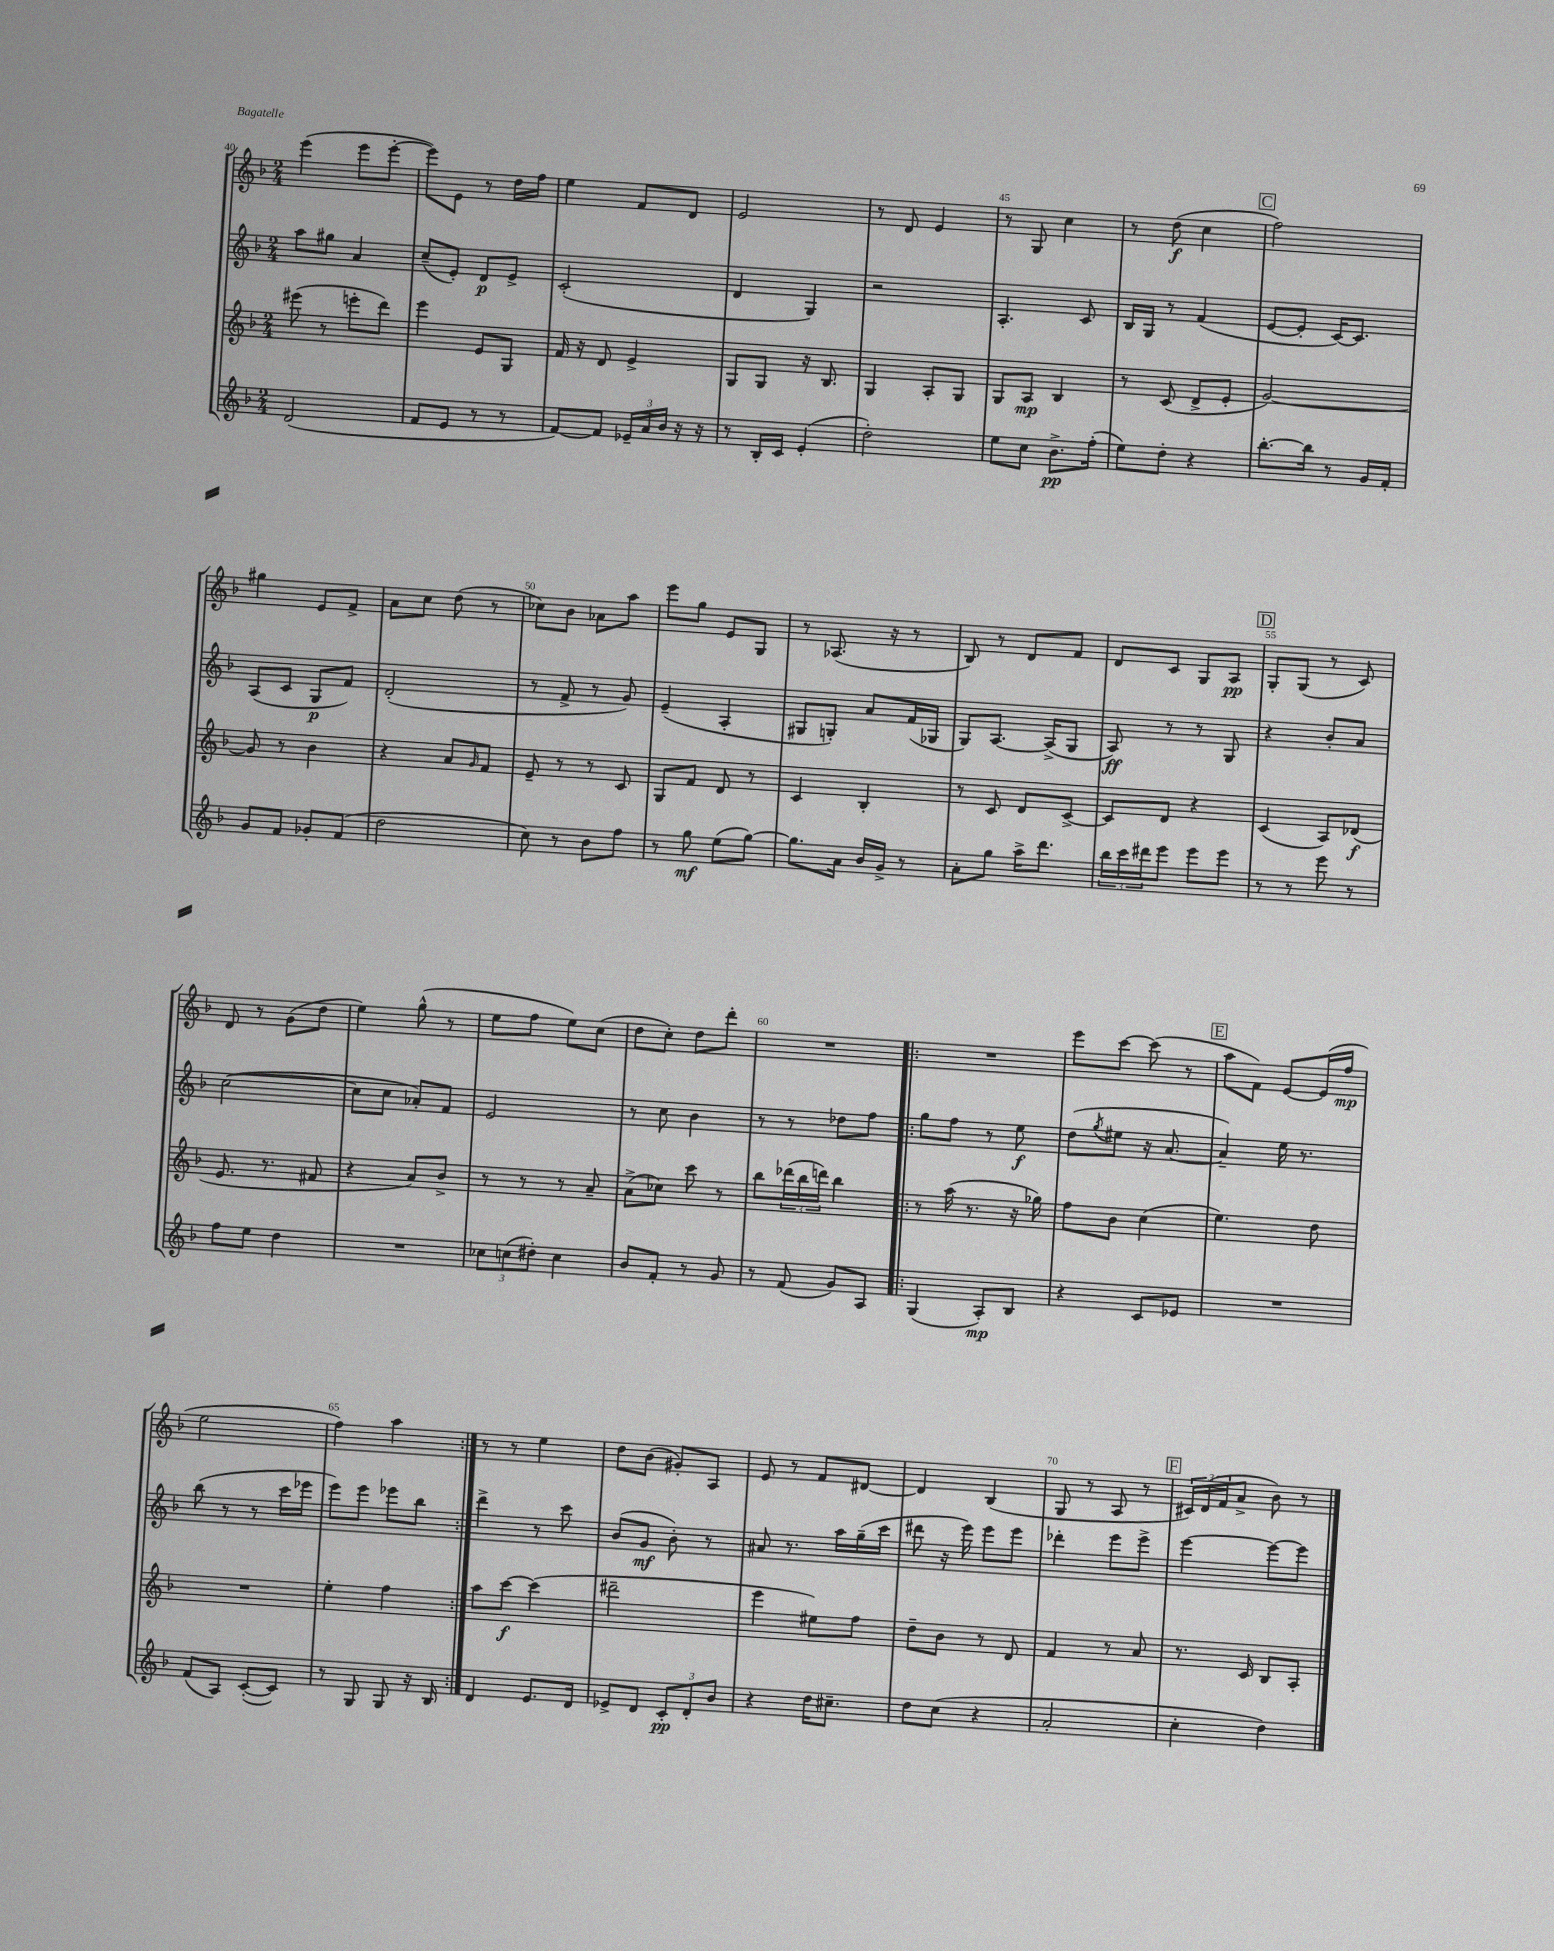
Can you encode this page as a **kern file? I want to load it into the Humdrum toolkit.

**kern	**kern	**kern	**kern
*staff4	*staff3	*staff2	*staff1
*clefG2	*clefG2	*clefG2	*clefG2
*k[b-]	*k[b-]	*k[b-]	*k[b-]
*M2/4	*M2/4	*M2/4	*M2/4
(2d	(8eee#	8aa	(4eee
.	8r	8gg#	.
.	8eee'	4a	8eee
.	8ddd)	.	[8eee'
=	=	=	=
8f	4eee	(8cc~	8eee])
8e	.	8e')	8e
8r	8e	8d	8r
8r	8G	8e^	16dd
.	.	.	16ff
=	=	=	=
[8f)	16f	(2c'	4ee
.	16r	.	.
8f]	8d	.	.
24e-~	4e^	.	8f
24a	.	.	.
24b-	.	.	.
16r	.	.	8d
16r	.	.	.
=	=	=	=
8r	8G	4d	2e
16B-'	8G	.	.
16c	.	.	.
(4e'	16r	4G)	.
.	8.B-	.	.
=	=	=	=
2dd')	4G	2r	8r
.	.	.	8d
.	8A'	.	4e
.	8G	.	.
=	=	=	=
8ee	8G	4.A'	8r
8cc	8A	.	8G
8.b-^	4B-	.	4cc
.	.	8c	.
(16ff'	.	.	.
=	=	=	=
8ee)	8r	16B-	8r
.	.	16G	.
8dd'	(8c	8r	(8dd
4r	8d^	(4f	4cc
.	8e'	.	.
=	=	=	=
[8.bb-'	[2g)	[8e	2ff)
.	.	8e']	.
16bb-]	.	.	.
8r	.	[16c)	.
.	.	8.c]	.
16g	.	.	.
16f'	.	.	.
=	=	=	=
8g	8g]	(8A	4gg#
8f	8r	8c	.
8g-'	4b-	8G	8e
(8f	.	8f)	8f^
=	=	=	=
2dd	4r	(2d'	8a
.	.	.	8cc
.	8a	.	(8dd
.	16qqg	.	.
.	8f	.	8r
=	=	=	=
8cc)	8e~	8r	8cc-)
8r	8r	8f^	8b-
8b-	8r	8r	8a-
8ff	8c	8g)	8aa
=	=	=	=
8r	8G	(4e~	8eee
8gg	8f	.	8gg
(8ee	8d	4A'	8e
[8gg)	8r	.	8G
=	=	=	=
8.gg]	4c	8G#	8r
.	.	8G')	(8.A-
16a	.	.	.
16b-	4B-'	8a	.
16g^	.	.	16r
8r	.	(16f	8r
.	.	16G-	.
=	=	=	=
8a'	8r	8G)	8B-)
8gg	8c	[8.A	8r
16aa^	8d	.	8d
8.ddd	.	(16A^]	.
.	[8c^	8G	8f
=	=	=	=
24bb-	8c]	8A)	8d
24ccc	.	.	.
24ddd#	.	.	.
8eee	8d	8r	8c
8eee	4r	8r	8G
8eee	.	8G	8A
=	=	=	=
8r	(4c	4r	8G'
8r	.	.	(8G
8eee	8A)	8b-'	8r
8r	(8d-	8a	8c)
=	=	=	=
8ff	8.e	([2cc	8d
8ee	.	.	8r
.	8.r	.	.
4dd	.	.	(8g
.	8f#	.	8dd
=	=	=	=
2r	4r	8cc]	4ee)
.	.	8cc	.
.	8a)	8a-')	(8gg^^
.	8b-^	8f	8r
=	=	=	=
12cc-	8r	2e	8ee
(12cc	.	.	.
.	8r	.	8ff
12dd#')	.	.	.
4cc	8r	.	8ee)
.	8a~	.	(8cc
=	=	=	=
8b-	(8a^	8r	8dd
8f'	8cc-)	8cc	8cc')
8r	8ccc	4b-	8dd
8g	8r	.	8ddd'
=	=	=	=
8r	8bb-	8r	2r
(8f	(24ddd-	8r	.
.	24bb-	.	.
.	24ddd)	.	.
8g)	4bb-	8dd-	.
8A	.	8ff	.
=!|:	=!|:	=!|:	=!|:
(4G	8r	8gg	2r
.	(16aa	8ff	.
.	8.r	.	.
8A')	.	8r	.
8B-	16r	8ee	.
.	16gg-)	.	.
=	=	=	=
4r	8ff	(8dd	8eee
.	.	8qgg	.
.	8b-	8ee#	[8ccc
8c	(4cc	16r	(8ccc]
.	.	[8.a	.
8e-	.	.	8r
=	=	=	=
2r	4.ee)	4a~])	8aa
.	.	.	8f)
.	.	16ee	[8e
.	.	8.r	.
.	8dd	.	(16e]
.	.	.	16ff
=	=	=	=
(8f	2r	(8bb-	2ee
8A)	.	8r	.
([8c'	.	8r	.
8c])	.	16ccc	.
.	.	16eee-	.
=	=	=	=
8r	4ee'	8eee)	4ff)
8G	.	8eee	.
8G	4ff	8eee-	4aa
16r	.	8bb-	.
16B-	.	.	.
=:|!	=:|!	=:|!	=:|!
4d	8aa	4ddd^	8r
.	[8ccc	.	8r
8.e	(4ccc]	8r	4ee
.	.	8ccc	.
16d	.	.	.
=	=	=	=
8e-^	2ddd#~	(8b-	8dd
8d	.	8g	(8b-
12c'	.	8b-')	8g#')
12d'	.	.	.
.	.	8r	8A
12b-	.	.	.
=	=	=	=
4r	4eee	8a#	8e
.	.	8.r	8r
16dd	8ee#)	.	8f
8.cc#~	.	16aa	.
.	8ff	(16gg~	[8d#
.	.	16ccc	.
=	=	=	=
8dd	8dd~	8ddd#	4d#]
(8cc	8b-	16r	.
.	.	16eee)	.
4r	8r	8eee	(4B-
.	8d	8eee	.
=	=	=	=
2a'	4f	4ddd-'	8G
.	.	.	8r
.	8r	8eee	8A
.	8a	8eee^	8r
=	=	=	=
4cc'	8.r	[4eee	24c#)
.	.	.	(24d
.	.	.	24f
.	.	.	8a^
.	16c	.	.
4dd)	8B-	8eee_	8b-)
.	8A'	8eee]	8r
==	==	==	==
*-	*-	*-	*-
